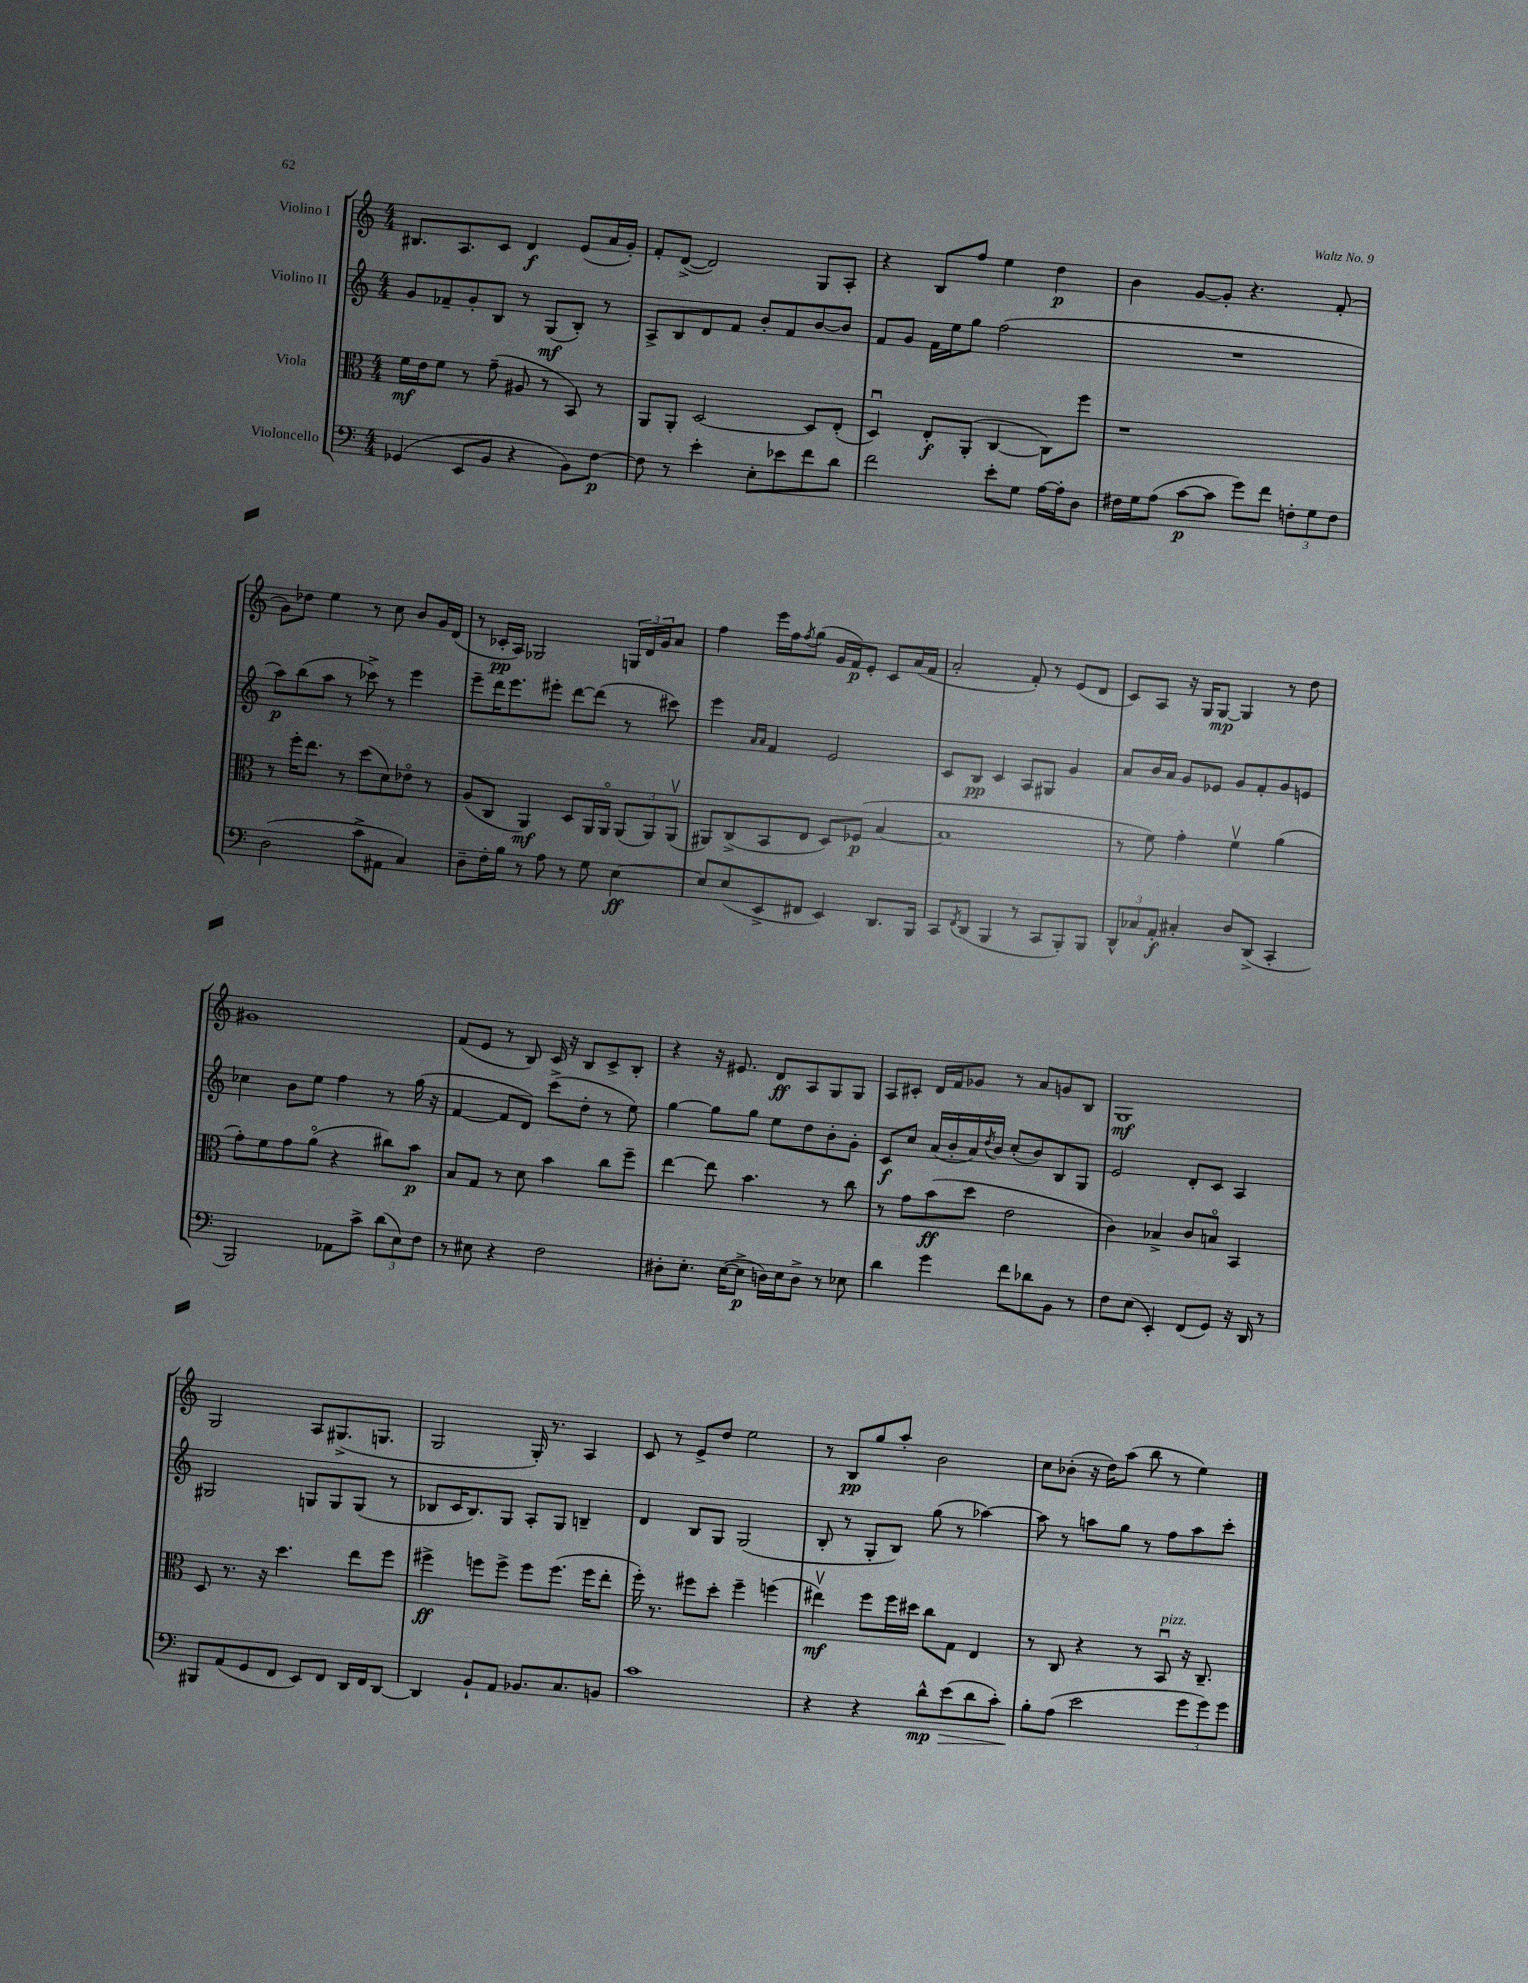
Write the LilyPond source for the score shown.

<<
\new StaffGroup <<
\new Staff = "s0" \with { instrumentName = "Violino I" } {
    \clef treble \key c \major \numericTimeSignature \time 4/4
    bis8. a8. c'8 d'4\f e'8( a'16 g'16-.) |
    f'8-. d'8~->( d'2) g8 a8-. |
    r4 b8 f''8 e''4 d''4\p |
    b'4 g'8~ g'8-. r4. f'8-.( |
    g'8) des''8 e''4 r8 c''8 b'8 g'16 d'16( |
    r8 ces'16-.\pp a16) ges2 \tuplet 3/2 { g16 d'16 g'16 } a'8 |
    f''4 e'''16 f''16 \acciaccatura { f''8 } g''8( g'16 f'16\p) e'8-. c'8 a'16( f'16 |
    a'2-. f'8-.) r8 e'8( d'8 |
    c'8) a8 r16 g16 g8~\mp g4 r8 d''8 |
    gis'1 |
    f'8( e'8 r8 b8) c'16 r16 b8 c'8-> b8-. |
    r4 r16 eis'8. d'8\ff a8 g8 g8 |
    a8 cis'8-. d'16 f'16 ges'8 r8 a'8 g'8 b8 |
    g1\mf |
    g2 a8 gis8.->( g8. |
    g2 g16-.) r8. a4 |
    c'8 r8 e'8-> d''8 e''2 |
    r8 b8\pp g''8 a''8-. b'2 |
    c''8 bes'8-.( r16 d''16) a''8( b''8 r8 e''4) \bar "|." |
}
\new Staff = "s1" \with { instrumentName = "Violino II" } {
    \clef treble \key c \major \numericTimeSignature \time 4/4
    g'8 fes'8-- g'8-. b8 r8 g8\mf( b8-.) r8 |
    a8-> b8 d'8 f'8 b'8-. f'8 b'8~ b'8 |
    f'8 g'8 f'16 e''16 g''8 f''2( |
    R1 |
    a''8\p) b''8( a''8 r8 ces'''8->) r8 e'''4 |
    e'''8-- d'''16 e'''8. eis'''8-. d'''8~ d'''8( r8 cis'''8) |
    e'''4 \grace { a'16 a'16 } f'4 e'2 |
    c'8 b8\pp c'4 a8 gis8 g'4 |
    a'8 b'16 a'16 g'8 ees'8 g'8 f'8-. g'8 e'8 |
    ces''4 b'8 e''8 f''4 r8 g''16( r16 |
    f'4~ f'8 d'8) c'''8->( d''8-. r8 e''8) |
    g''4~ g''8 g''8 e''8 d''8 b'8-. g'8-. |
    c'8\f c''8 a'16( b'16-. a'16) \acciaccatura { d''8 } b'16 c''8-.( b'8) b8 g8 |
    e'2 d'8-. c'8 a4 |
    gis2 g8 g8 g8( r8 |
    bes8 c'16 bes8.) g8 a8-. g8 b4-- |
    d'4 b8 g8 g2( |
    b8-. r8 g8-. b8) g''8( r8 aes''4~) |
    aes''8 r8 a''8 g''8 r8 f''8 a''8 c'''8-. \bar "|." |
}
\new Staff = "s2" \with { instrumentName = "Viola" } {
    \clef alto \key c \major \numericTimeSignature \time 4/4
    f'16\mf e'16 f'8 r8 g'8--( ais8 r8 b,8) r8 |
    a,8 a,8-. d2~ d8 e8-.( |
    d4\downbow) e8-.\f a,8-.( c4~ c8) f''8 |
    r1 |
    r8 f''16-. e''8. r8 d''8( d'8) ees'8\flageolet r8 |
    a8( c8 a,4\mf) d8 a,16 a,16\flageolet \tuplet 3/2 { a,8( a,8) a,8\upbow( } |
    ais,8) c8->( b,8 e8 d8) fes8\p( b4~ |
    b1 |
    r8 f'8) g'4-. f'4\upbow a'4( |
    g'8-.) f'8 g'8 a'8\flageolet( r4 cis''8) b'8\p |
    b8 g8 r8 d'8 b'4 c''8 f''8-- |
    e''4~ e''8 b'4. r8 c''8 |
    r8 g'8 b'8\ff( d''8 e'2 |
    c'4) bes4-> c'8 b8\flageolet b,4 |
    d8 r8. r16 d''4. e''8 f''8 |
    fis''4->\ff f''8 f''8-> f''8 f''8.( f''16 e''8-. |
    f''16-.) r8. fis''8 d''8-. fis''4-- f''4( |
    eis''4\upbow\mf) f''8 f''16 dis''16 c''8 g8 e4 |
    r8 c8 r4 r8 b,8\downbow^\markup { \italic "pizz." } r16 c8.-- \bar "|." |
}
\new Staff = "s3" \with { instrumentName = "Violoncello" } {
    \clef bass \key c \major \numericTimeSignature \time 4/4
    ges,4( e,8 b,8 r4 b,8) f8~\p |
    f8 r8 e'4-. e8-. ees'8 f'8 d'8 |
    f'2 e'8-. g8 a16~ a16-. d8 |
    fis16 g16 a8( c'8~\p c'8 g'8) f'8 \tuplet 3/2 { f8-. g8 f8 } |
    d2( c'8-> ais,8 c4) |
    d8-- f16-. b16 r8 a8 r8 g8 e4~\ff |
    e8 e8( e,8-> fis,8 e,4) d,8. b,,16 |
    c,8 \acciaccatura { f,8 } d,8( b,,4 r8 c,8 b,,8-.) b,,8 |
    \tuplet 3/2 { d,8-^ ces8 a,8-.\f } cis4-. d8 d,8->( c,4-. |
    b,,2) aes,8 c'8-> \tuplet 3/2 { d'8( e8) f8 } |
    r8 eis8 r4 f2 |
    dis8-. e8.-. e16~( e8->\p d16) e16 d8-> r8 ees8 |
    d'4 g'4 f'8 des'8 b,8 r8 |
    f8 e8( e,4-.) f,8( g,8) r16 d,16 r8 |
    bis,,8 a,8( g,8 f,8 e,8) f,8 d,16 f,16 d,8~ |
    d,4 b,8-! a,8 bes,8. c8. b,8 |
    c'1 |
    r4 r4 d'8-^\mp e'8\>( d'8 c'8-.) |
    b8-.\! a8( e'2 \tuplet 3/2 { g'8 g'8) g'8 } \bar "|." |
}
>>
>>
\layout { \context { \Score \remove "Bar_number_engraver" } }
